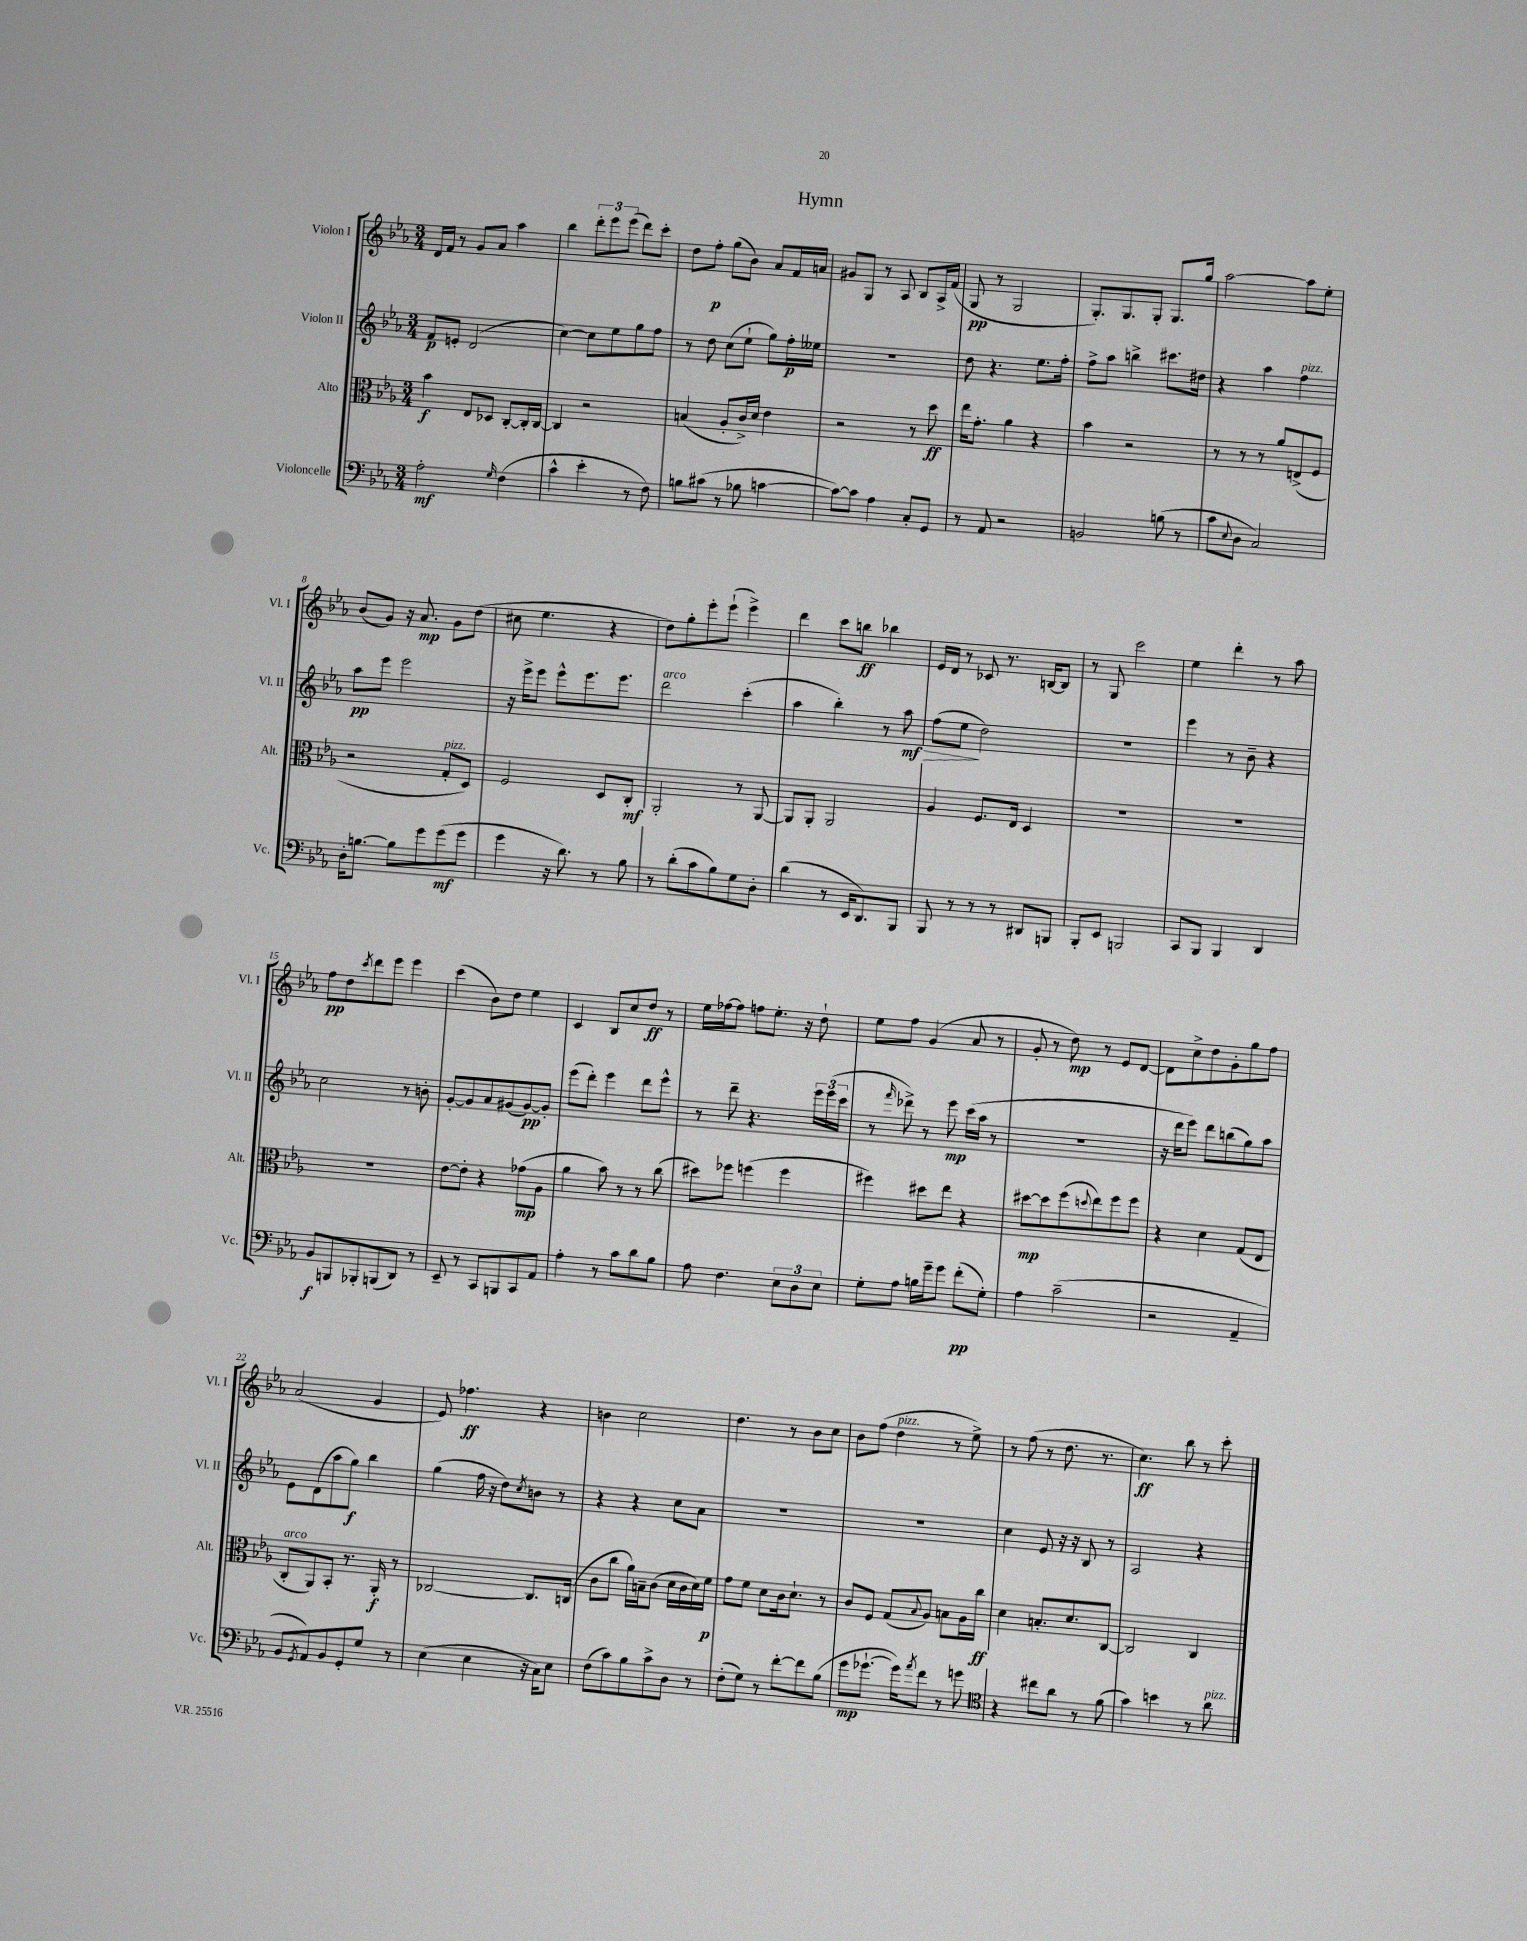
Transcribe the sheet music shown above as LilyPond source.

\header { title = "Hymn" }
<<
\new StaffGroup <<
\new Staff = "s0" \with { instrumentName = "Violon I" shortInstrumentName = "Vl. I" } {
    \clef treble \key ees \major \numericTimeSignature \time 3/4
    d'16 f'16 r8 g'8 aes'8 aes''4 |
    bes''4 \tuplet 3/2 { d'''8-. ees'''8 ees'''8( } d'''8) c'''8-. |
    d''8 f''8-.\p g''8( bes'8) aes'8 f'16 a'16 |
    gis'8 g8 r8 aes8 bes8 aes16-> f'16( |
    g8\pp r8 g2 |
    g8.-.) g8. g8-. g8. g''16 |
    aes''2~ aes''8 ees''8-. |
    bes'8( g'8) r16 aes'8.\mp g'8 d''8( |
    cis''8 ees''4. r4 |
    d''8) g''8-. ees'''8-. ees'''8-!( ees'''4->) |
    d'''4 c'''8 b''8\ff bes''4 |
    ees'16 d'16 r8 ces'8 r8. b16~ b8 |
    r8 g8 c'''2 |
    ees''4 d'''4-. r8 aes''8 |
    f''8\pp d''8 \acciaccatura { c'''8 } d'''8 ees'''8 ees'''4 |
    c'''4( bes'8) d''8 ees''4 |
    c'4 bes8 c''8 d''8\ff r8 |
    ees''16 fes''16~ fes''8 f''8 ees''8.-. r16 d''8-! |
    ees''8 f''8 g'4( aes'8 r8 |
    g'8-. r8 d''8\mp) r8 ees'8 d'8~ |
    d'8 c''8-> d''8 g'8-. g''8 f''8 |
    aes'2( g'4 |
    ees'8) fes''4.\ff r4 |
    b'4 c''2 |
    d''4. r8 bes'8 c''8 |
    bes'8 f''8( d''4^\markup { \italic "pizz." } r8 ees''8->) |
    r8 f''8( r8 d''8. r8. |
    c''4.\ff) bes''8 r8 c'''8-. \bar "|." |
}
\new Staff = "s1" \with { instrumentName = "Violon II" shortInstrumentName = "Vl. II" } {
    \clef treble \key ees \major \numericTimeSignature \time 3/4
    f'8\p e'8-. d'2( |
    c''4~) c''8 ees''8 g''8 f''8 |
    r8 d''8 c''8( ees''8-! g''8) f''16-.\p eeses''16 |
    R2. |
    d''8 r4. ees''8. f''16-. |
    f''8-> aes''8 b''4-> cis'''8. dis''16 |
    r4 aes''4 f''4^\markup { \italic "pizz." } |
    aes''8\pp ees'''8 ees'''2 |
    r16 ees'''16-> ees'''8 ees'''8-^ ees'''8. ees'''8. |
    d'''2^\markup { \italic "arco" } c'''4-.( |
    aes''4 bes''4-.) r8 aes''8\mf\> |
    f''8( ees''8\! d''2) |
    R2. |
    ees'''4 r8 bes'8-- r4 |
    c''2 r8 b'8-. |
    g'8~-. g'8 aes'8 gis'8( gis'8~\pp) gis'8-. |
    ees'''8( d'''8-.) ees'''4 d'''8 ees'''8-^ |
    r8 d'''8-- r4. \tuplet 3/2 { ees'''16 ees'''16( c'''16 } |
    r8 \grace { f'''16 } des'''8->) r8 ees'''8\mp c'''16( aes''16 r8 |
    R2. |
    r16 d'''16 ees'''8) d'''8 b''8( g''8) aes''8 |
    ees'8 d'8( aes''8 g''8\f) bes''4 |
    g''4( f''16 r16 d''8) \acciaccatura { c''8 } b'8 r8 |
    r4 r4 c''8 aes'8 |
    R2. |
    R2. |
    c''4 ees'8 r16 r16 bes8 r8 |
    aes2 r4 \bar "|." |
}
\new Staff = "s2" \with { instrumentName = "Alto" shortInstrumentName = "Alt." } {
    \clef alto \key ees \major \numericTimeSignature \time 3/4
    bes'4\f ees8 des8 c8~-. c16-. c16~ |
    c4 r2 |
    b4( aes8-. c'16->) d'16 ees'4 |
    r2 r8 d''8\ff |
    ees''16 g'8.-. aes'4 r4 |
    bes'4 r2 |
    r8 r8 r8 aes'8 e8->( f8 |
    r2 g8-.^\markup { \italic "pizz." } d8) |
    f2 d8 c8-.\mf |
    aes,2-. r8 aes,8~ |
    aes,8 aes,8-. aes,2 |
    aes4 f8. ees16 d4 |
    R2. |
    R2. |
    R2. |
    ees'8~ ees'8-. r4 ges'8\mp( aes8 |
    aes'4 bes'8) r8 r8 c''8( |
    dis''8) fes''8 f''4( f''4 |
    fis''4) dis''8 ees''8 r4 |
    dis''8~\mp dis''8 f''8( \appoggiatura { d''8 } ees''8) f''8 f''8 |
    r4 d'4 g8( ees8 |
    c8-.^\markup { \italic "arco" } aes,8) bes,8-. r8. aes,16-.\f r8 |
    ces2~ ces8. c16( |
    c'8 c''8 aes'16) b16-- c'8( d'16 c'16 d'16) f'16\p |
    g'8 f'8 d'8 c'16 d'8.-! r8 |
    c'8 f8 g8( \appoggiatura { bes8 } aes8) b8 aes16 c''16\ff |
    d'4 b8.-. d'8. c8~ |
    c2 c4 \bar "|." |
}
\new Staff = "s3" \with { instrumentName = "Violoncelle" shortInstrumentName = "Vc." } {
    \clef bass \key ees \major \numericTimeSignature \time 3/4
    aes2-.\mf \grace { g16 } f4( |
    c'4-^ ees'4-. r8 f8) |
    b8 cis'8( r8 bes8 c'4~ |
    c'8~) c'8 aes4 c8-. g,8 |
    r8 aes,8 r2 |
    b,2 b8( r8 |
    c'8 \appoggiatura { ees8 } d8 c2) |
    d16-. b8.~ b8 g'8 g'8\mf( g'8 |
    g'4 r16 d'8.) r8 bes8 |
    r8 d'8-.( c'8 bes8) g8 d8-. |
    d'4( r8 ees,16 d,8.) bes,,8 |
    bes,,8 r8 r8 r8 dis,8 b,,8 |
    bes,,8-. ees,8 b,,2 |
    c,8 bes,,8 bes,,4 d,4 |
    bes,8\f b,,8 bes,,8-. b,,8( d,8) r8 |
    ees,8-- r8 c,8 b,,8 c,8 aes,8 |
    aes4-. r8 c'8 d'8 bes8 |
    aes8 f4. \tuplet 3/2 { ees8 d8 ees8 } |
    g8-. aes8 b16 g'16-- g'8 f'8-.\pp( g8-.) |
    aes4 c'2--( |
    r2 aes,4-- |
    bes,8 \acciaccatura { g,8 } aes,8) bes,8 g,8-. g8 r8 |
    ees4( ees4 r16 c16) ees8 |
    f8( c'8) bes8 c'8-> d8 r8 |
    f8-.( g8) r8 f'8~-. f'8 bes8( |
    g'8\mp ges'8.~-! ges'16) \acciaccatura { aes'8 } f'8 r8 g'8 |
    \clef tenor r4 cis''8 aes'8 r8 f'8( |
    g'4) b'4 r8 aes'8^\markup { \italic "pizz." } \bar "|." |
}
>>
>>
